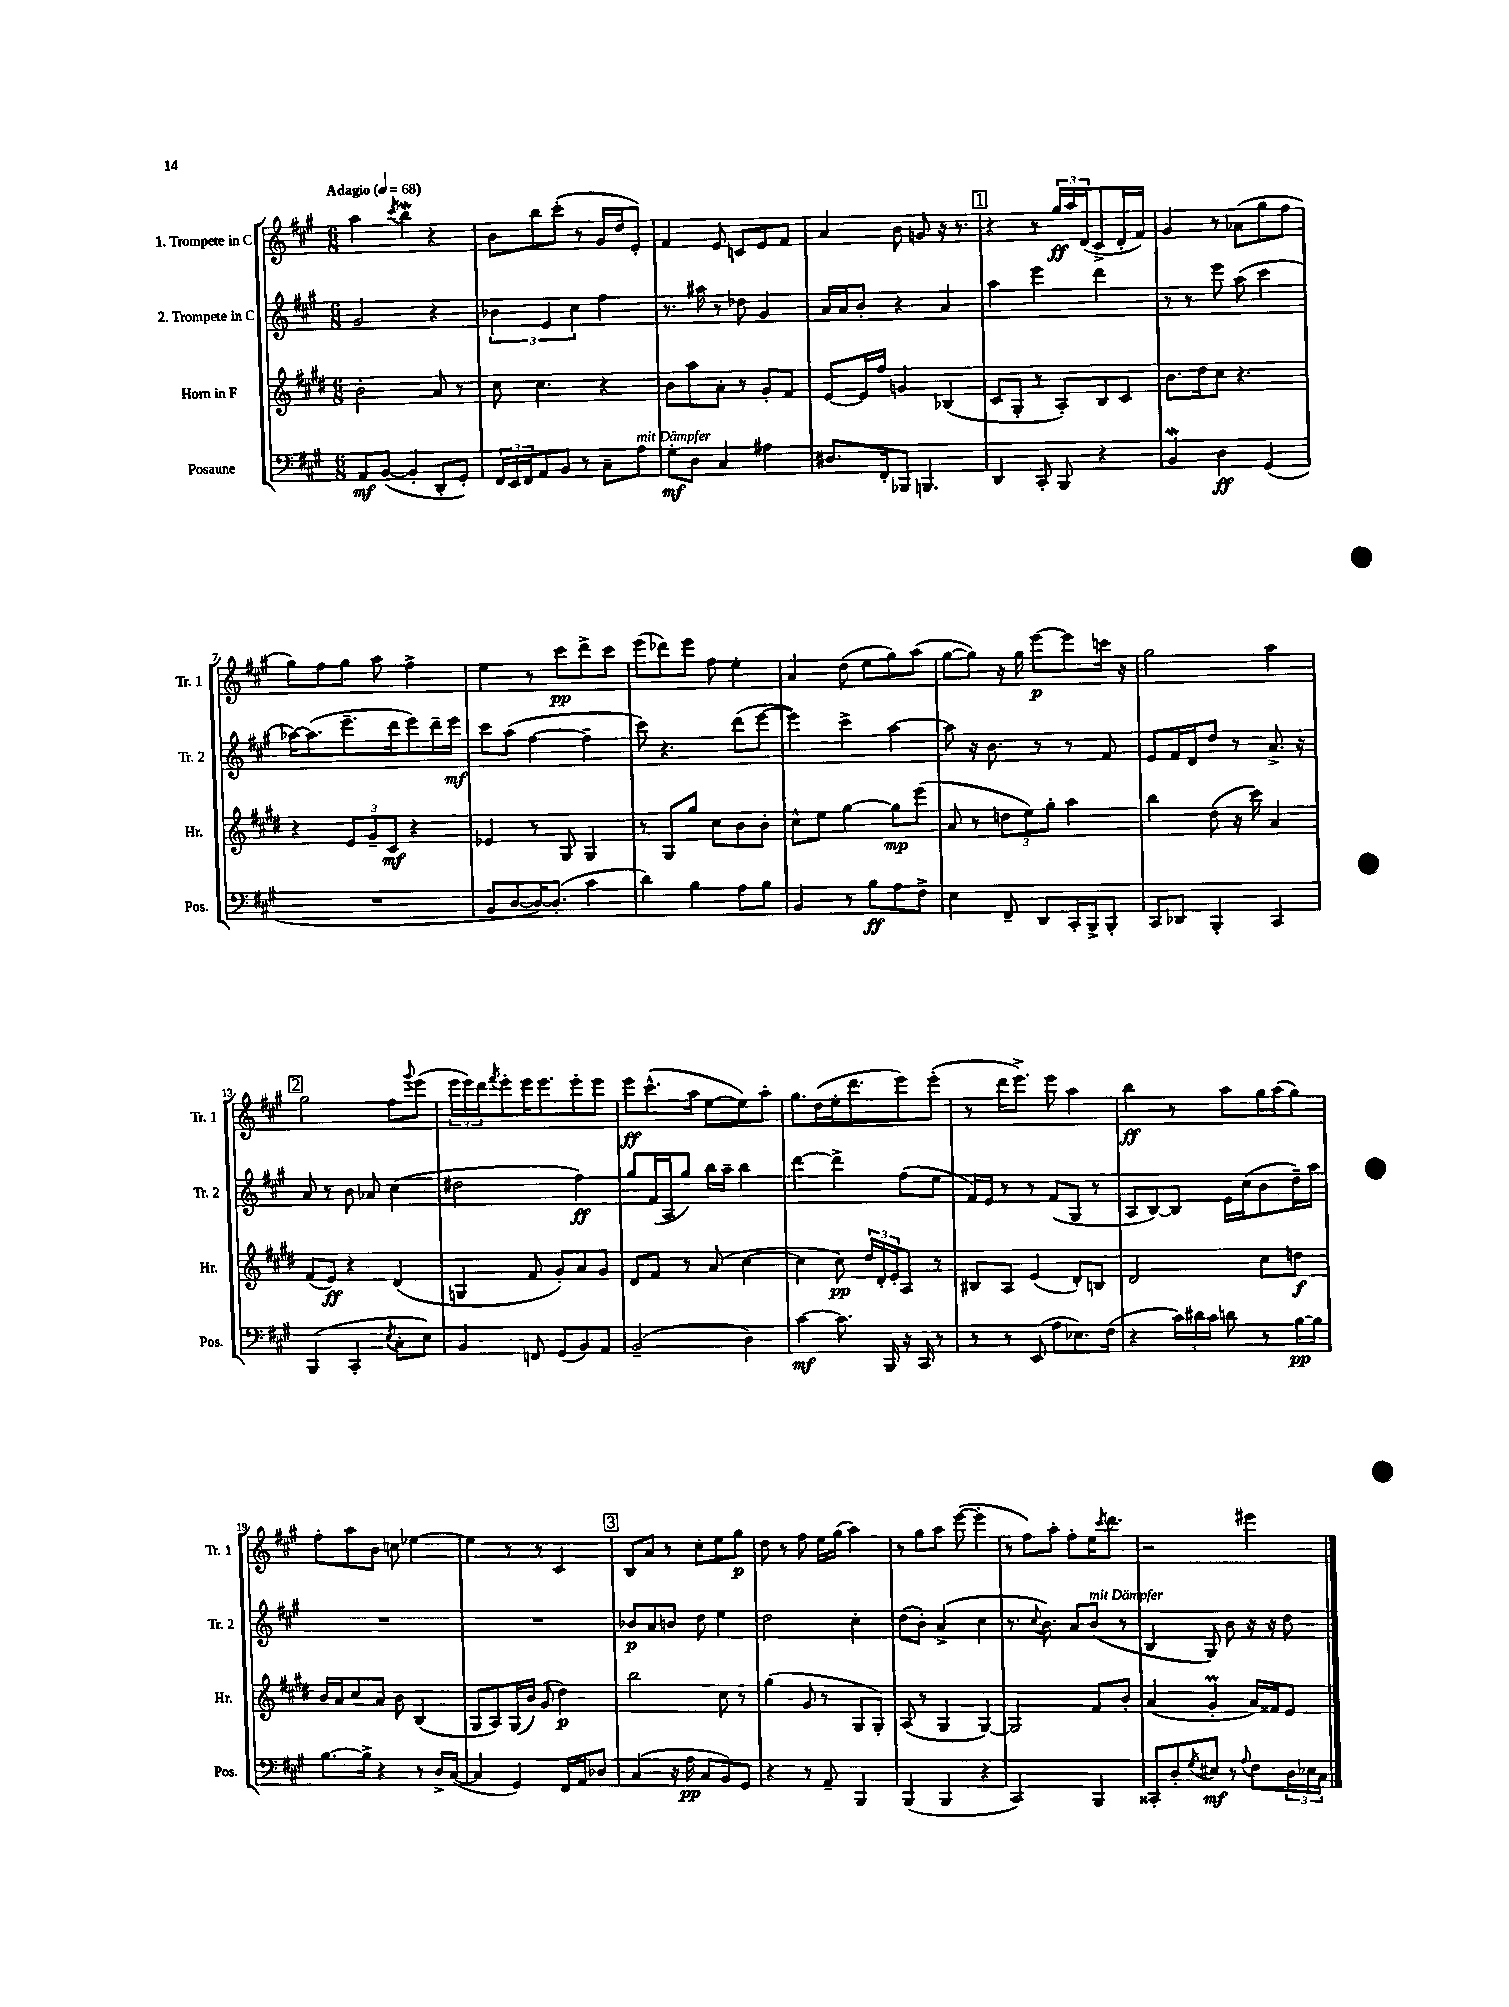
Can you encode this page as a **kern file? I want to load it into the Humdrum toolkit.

**kern	**kern	**kern	**kern
*staff4	*staff3	*staff2	*staff1
*clefF4	*clefG2	*clefG2	*clefG2
*k[f#c#g#]	*k[f#c#g#d#]	*k[f#c#g#]	*k[f#c#g#]
*M6/8	*M6/8	*M6/8	*M6/8
*MM68	*MM68	*MM68	*MM68
8AA	2b'	2g#	4aa
([8BB	.	.	.
.	.	.	8qccc#
4BB']	.	.	4bb
8DD'	8a	4r	4r
8GG#')	8r	.	.
=	=	=	=
24FF#	8cc#	6b-	8b
24EE	.	.	.
24FF#	.	.	.
8AA	4.cc#	.	8bb
.	.	6e	.
8BB	.	.	(8ccc#'
.	.	6cc#	.
8r	.	.	8r
8C#~	4r	4ff#	16g#
.	.	.	16dd
8A	.	.	8e')
=	=	=	=
8G#'	8b	8.r	4f#
8D	8aa	.	.
.	.	16aa#	.
4C#	8a'	8r	8e
.	8r	8dd-	8c
4A#	8g#'	4g#	8e
.	8f#	.	8f#
=	=	=	=
8.D#	[8e	16a	4a
.	.	16a	.
.	16e]	8b'	.
16FF#'	16ff#	.	.
8BBB-	4g	4r	8b
4.BBB	.	.	8g
.	(4B-	4a	16r
.	.	.	8.r
=	=	=	=
4DD	8c#	4aa	4r
.	8G#'	.	.
8CC#'	8r	4eee	8r
8BBB	8A')	.	24gg#
.	.	.	24aa
.	.	.	(24d
4r	8B	4ddd	8c#^
.	8c#	.	16d'
.	.	.	16f#)
=	=	=	=
4BB	8.b	8r	4g#
.	.	8r	.
.	16dd#	.	.
4D	8cc#	8eee	8r
.	4.r	(8aa	(8a-
(4GG#	.	4ccc#	8gg#
.	.	.	8ff#
=	=	=	=
2.r	4r	[16aa-)	8gg#)
.	.	(8.aa-]	.
.	.	.	8ff#
.	12e	8.eee~	8gg#
.	12g#~	.	.
.	.	.	8aa
.	12c#	.	.
.	.	16ddd	.
.	4r	8eee)	4ff#^
.	.	16ddd~	.
.	.	16eee	.
=	=	=	=
8BB	4e-	8ccc#	4ee
[8D	.	(8aa	.
16D_)	8r	[4ff#	8r
(8.D']	.	.	.
.	8G#	.	8ccc#
4c#	4G#	4ff#~]	8ddd^
.	.	.	8ccc#
=	=	=	=
4d)	8r	8ccc#)	(8eee
.	8G#	4.r	8ddd-)
4B	8gg#	.	8eee
.	8cc#	.	8ff#
8A	8b	(8ddd	4ee'
8B	8b'	[8eee	.
=	=	=	=
4BB	8cc#^^	4eee])	4a
.	8ee	.	.
8r	[4gg#	4ccc#^	(8dd
8B	.	.	8ee
8A	8gg#]	[4aa	8gg#)
8F#^	(8eee	.	(8aa
=	=	=	=
4E	8a	8aa]	[8gg#
.	8r	16r	8gg#])
.	.	8.b	.
8FF#~	12dd	.	16r
.	.	.	16gg#
.	12ee)	.	.
8DD	.	8r	[8eee
.	12gg#'	.	.
16CC#'	4aa	8r	8eee]
16BBB^	.	.	.
8BBB'	.	8f#	16ccc
.	.	.	16r
=	=	=	=
8CC#	4bb	8e	2gg#
8DD-	.	16f#	.
.	.	16d	.
4BBB'	(8dd#	8dd	.
.	16r	8r	.
.	16ccc#)	.	.
4CC#	4a	8.a^	4aa
.	.	16r	.
=	=	=	=
(4BBB	(8f#	8a	2gg#
.	8e)	8r	.
4CC#'	4r	8b	.
.	.	8a-	.
8qE	.	.	.
8C#'	(4d#	(4cc#	8ff#
.	.	.	8qqggg#
8E)	.	.	(8eee
=	=	=	=
4BB	4G	2dd#	24eee
.	.	.	24eee)
.	.	.	24ddd
.	.	.	8qfff#
.	.	.	8eee'
8FF	8f#	.	16eee
.	.	.	8.eee
(8GG#	8g#')	.	.
8BB)	8a	4ff#)	8eee'
8AA	8g#	.	8eee
=	=	=	=
(2BB~	8d#	8gg#	8eee
.	8f#	(16f#	(8.ccc#^^
.	.	16A	.
.	8r	8gg#)	.
.	.	.	16aa
.	(8a	16bb	[8ee
.	.	16aa~	.
4D)	[4cc#	4bb	8ee])
.	.	.	8aa'
=	=	=	=
[4c#	4cc#]	[4ddd	8.gg#
.	.	.	(16dd
8.c#]	8cc#)	4ddd^]	16ee'
.	.	.	8.ddd
.	24dd#	.	.
.	24d#'	.	.
16BBB	.	.	.
.	24e'	.	.
16r	8A	(8ff#	8eee)
16CC#	.	.	.
8r	8r	8ee	(8eee'
=	=	=	=
8r	8B#	16f#)	8r
.	.	16e	.
8r	8A	8r	16ddd
.	.	.	8.eee^)
(8EE	(4e	8r	.
8A	.	(8f#	8eee
8.E-)	8d#')	8G#	4aa
.	8B	8r	.
(16F#	.	.	.
=	=	=	=
4r	2d#	8A	4bb
.	.	[8B)	.
24c#)	.	8B]	8r
24d#	.	.	.
24c#	.	.	.
8d	.	16e	8aa
.	.	(16cc#	.
8r	8cc#	8b	16gg#
.	.	.	(16aa
[16B	8dd	16dd~)	8gg#)
16B]	.	16aa	.
=	=	=	=
[8.B	16b	2.r	8ff#'
.	16a	.	.
.	8cc#	.	8aa
16B^]	.	.	.
4r	8a	.	8b
.	8b	.	8cc
8r	(4B	.	[4ee-
16D^	.	.	.
([16C#	.	.	.
=	=	=	=
4C#]	8G#	2.r	4ee-]
.	8A)	.	.
4GG#)	(16G#	.	8r
.	16b)	.	.
.	(8g#	.	8r
16FF#	4dd#)	.	4c#
16AA	.	.	.
8D-	.	.	.
=	=	=	=
(4C#	2bb	8b-	8B
.	.	8a	8a
16r	.	8b	8r
16A	.	.	.
8C#	.	8dd	8cc#'
8BB)	8cc#	4ee	8ee
8GG#	8r	.	8gg#
=	=	=	=
4r	(4gg#	2dd	8dd
.	.	.	8r
8r	8g#	.	8ff#
8AA~	8r	.	16ee
.	.	.	(16gg#
4BBB	8G#	4cc#'	4aa)
.	8G#')	.	.
=	=	=	=
(4BBB	(8A	(8dd	8r
.	8r	8b')	8gg#
4BBB	4G#	(4a^	8aa
.	.	.	([8eee
4r	[4G#)	4cc#	4eee']
=	=	=	=
2CC#)	2G#]	8.r	8r
.	.	.	8ff#)
.	.	8qqcc#	.
.	.	8.b)	.
.	.	.	8aa'
.	.	8a	8ff#'
4BBB	8f#	(8b	16ee
.	.	.	8qccc#
.	.	.	8.ddd
.	8b'	8r	.
=	=	=	=
8CC##'	(4a	4B	2r
8D'	.	.	.
8qG#	.	.	.
8E#	4g#'	8G#)	.
8r	.	8b	.
8qqA	.	.	.
8F#	16a)	16r	4eee#
.	16f##	16r	.
24D	8e	8dd	.
24E-	.	.	.
24C#	.	.	.
==	==	==	==
*-	*-	*-	*-
